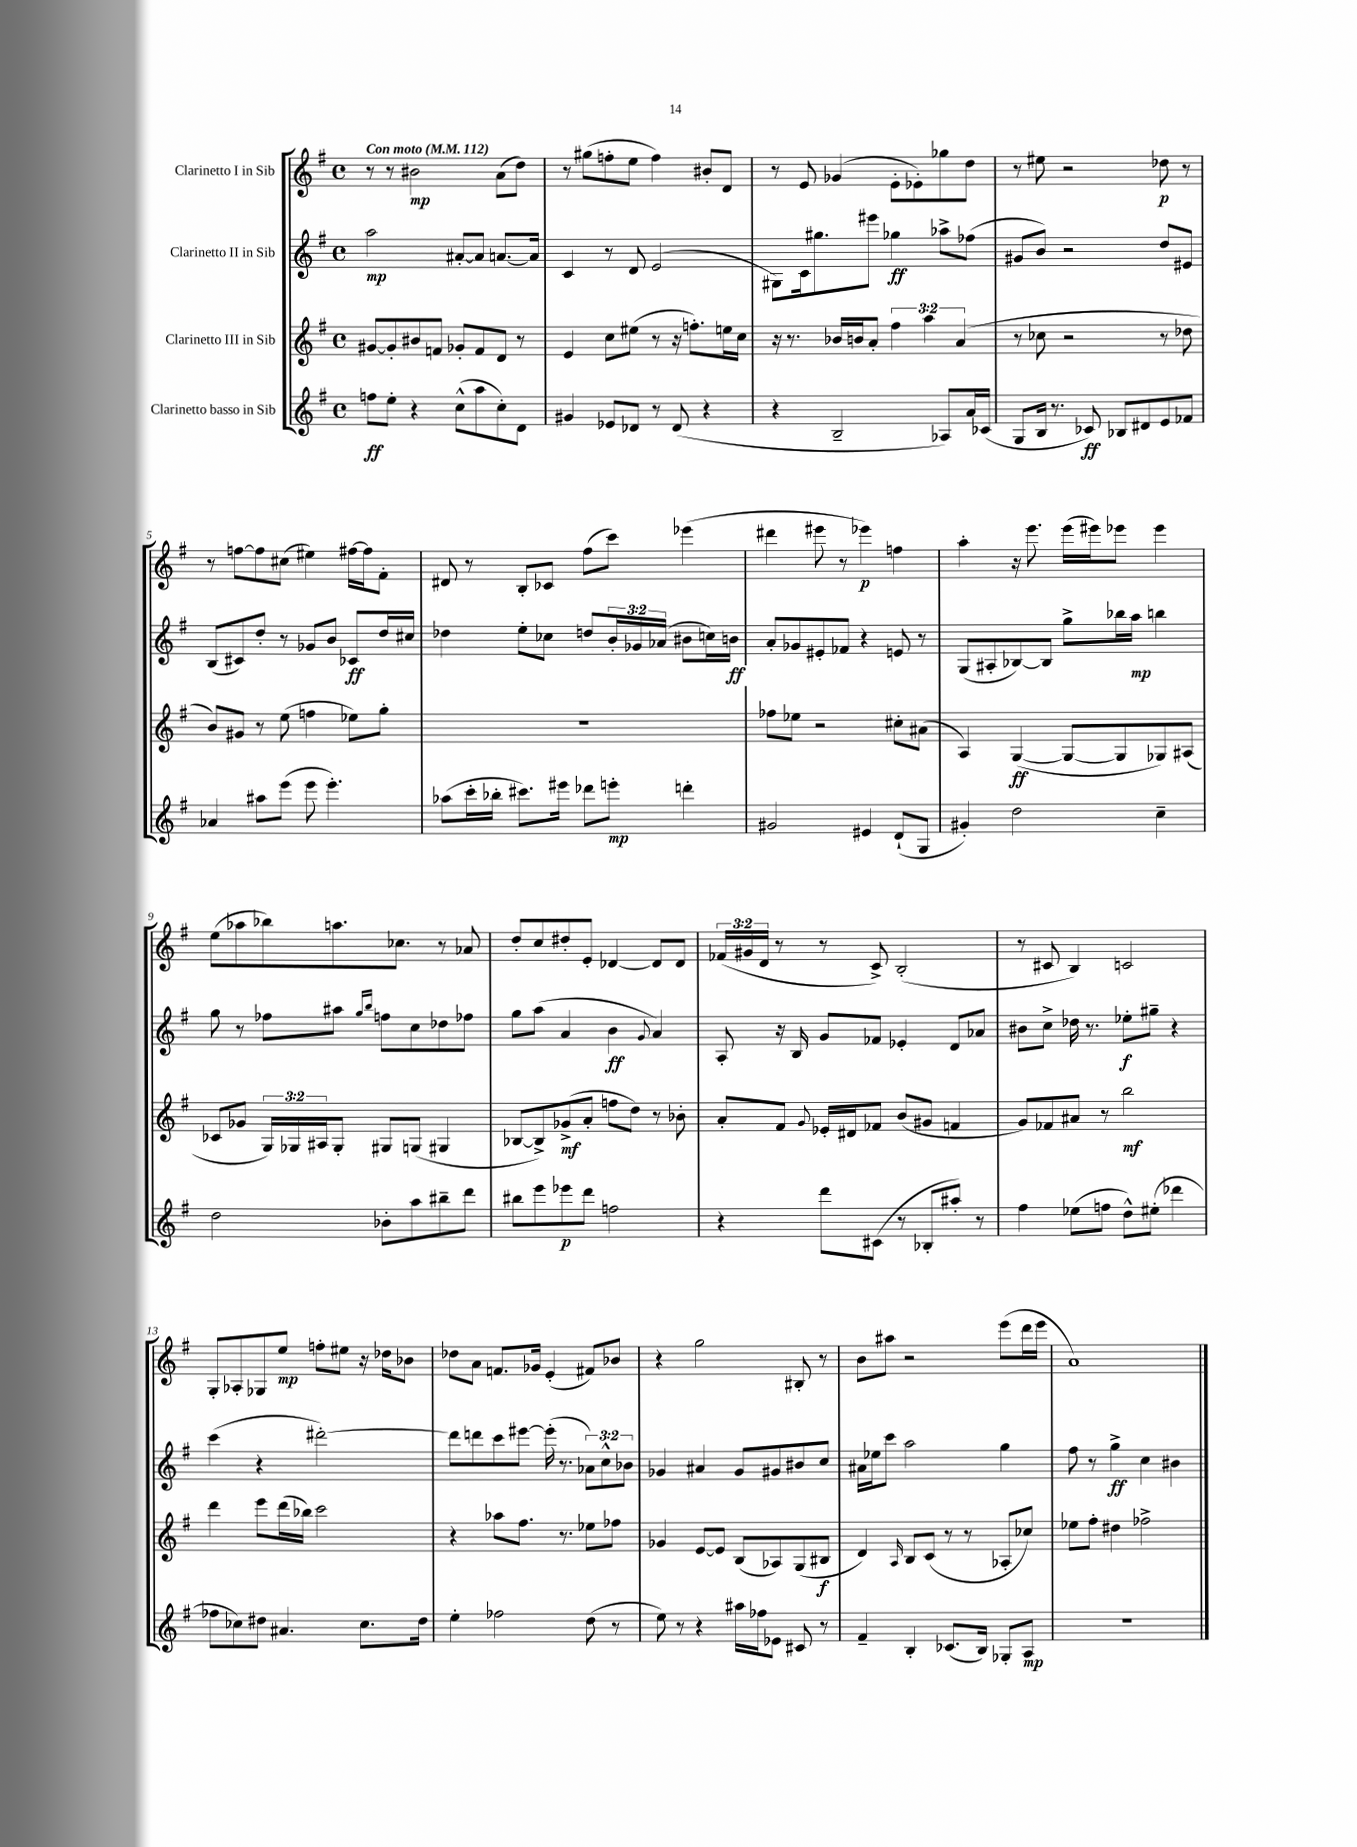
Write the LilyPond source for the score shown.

<<
\new StaffGroup <<
\new Staff = "s0" \with { instrumentName = "Clarinetto I in Sib" } {
    \clef treble \key g \major \defaultTimeSignature \time 4/4 \override Staff.TupletNumber.text = #tuplet-number::calc-fraction-text \tempo "Con moto" 4 = 112
    r8 r8 bis'2\mp a'8( d''8) |
    r8 gis''8( f''8-. e''8 f''4) bis'8-. d'8 |
    r8 e'8 ges'4( e'8-. ees'8-.) ges''8 d''8 |
    r8 eis''8 r2 des''8\p r8 |
    r8 f''8~ f''8 cis''8( eis''4) fis''16~ fis''16 fis'8-. |
    dis'8 r8 b8-. ces'8 fis''8( c'''8) ees'''4( |
    dis'''4 eis'''8 r8 ees'''4\p) f''4 |
    a''4-. r16 e'''8. e'''16( eis'''16) ees'''8 ees'''4 |
    e''8( aes''8 bes''8) a''8. ces''8. r8 aes'8 |
    d''8-. c''8 dis''8-. e'8-. des'4~ des'8 des'8 |
    \tuplet 3/2 { fes'16( gis'16 d'16 } r8 r8 c'8->) b2-.( |
    r8 cis'8 b4) c'2 |
    g8-. aes8-. ges8 e''8\mp f''8-. eis''8 r16 des''16 bes'8 |
    des''8 a'8 f'8. ges'16 e'4-.( fis'8) bes'8 |
    r4 g''2 bis8-. r8 |
    b'8 ais''8 r2 e'''8( d'''16 e'''16 |
    a'1) \bar "|." |
}
\new Staff = "s1" \with { instrumentName = "Clarinetto II in Sib" } {
    \clef treble \key g \major \defaultTimeSignature \time 4/4 \override Staff.TupletNumber.text = #tuplet-number::calc-fraction-text
    a''2\mp ais'8~-. ais'8 a'8.~ a'16 |
    c'4 r8 d'8 e'2( |
    gis8) c'16 gis''8. eis'''8 ges''4\ff aes''8-> fes''8( |
    gis'8 b'8) r2 d''8 eis'8 |
    b8( cis'8) d''8-. r8 ges'8 b'8 ces'8\ff d''16 cis''16 |
    des''4 e''8-. ces''8 d''8 \tuplet 3/2 { b'16-. ges'16 aes'16( } bis'8 c''16) b'16\ff |
    a'8-. ges'8 eis'8-. fes'8 r4 e'8 r8 |
    g8( ais8-. bes8~) bes8 g''8-> bes''16 a''16\mp b''4 |
    g''8 r8 fes''8 ais''8 \grace { g''16 b''16 } f''8 c''8 des''8 fes''8 |
    g''8 a''8( a'4 b'4\ff \appoggiatura { g'8 } a'4) |
    a8-. r16 b16 g'8 fes'8 ees'4-. d'8 aes'8 |
    bis'8 c''8-> des''16 r8. ees''8-.\f gis''8-- r4 |
    c'''4( r4 dis'''2~-.) |
    dis'''8 d'''8 c'''8 eis'''8~ eis'''16-.( r8. \tuplet 3/2 { aes'8) c''8-^ bes'8 } |
    ges'4 ais'4 ges'8 gis'8 bis'8 c''8 |
    ais'16 ees''16 c'''8 a''2 g''4 |
    fis''8 r8 g''4->\ff c''4 bis'4 \bar "|." |
}
\new Staff = "s2" \with { instrumentName = "Clarinetto III in Sib" } {
    \clef treble \key g \major \defaultTimeSignature \time 4/4 \override Staff.TupletNumber.text = #tuplet-number::calc-fraction-text
    gis'8~ gis'8-. bis'8 f'8 ges'8-. f'8 d'8 r8 |
    e'4 c''8 eis''8( r8 r16 f''8.-.) e''16 c''16 |
    r16 r8. bes'16 b'16 a'8-. \tuplet 3/2 { fis''4 a''4 a'4( } |
    r8 ces''8 r2 r8 des''8 |
    b'8) gis'8 r8 e''8( f''4 ees''8) g''8-. |
    R1 |
    fes''8 ees''8 r2 cis''8-. ais'8( |
    a4) g4~\ff( g8~ g8 ges8) ais8( |
    ces'8 ges'8 \tuplet 3/2 { g16) ges16 ais16 } ges8-. gis8 g8( gis4 |
    bes8~ bes8->) ges'8->\mf( a'8-. f''8 d''8) r8 bes'8-. |
    a'8-. fis'8 \appoggiatura { g'8 } ees'16-. dis'16 fes'8 b'8( gis'8 f'4 |
    g'8) fes'8 ais'8 r8 b''2\mf |
    d'''4 e'''8 d'''16( bes''16) c'''2 |
    r4 aes''8 fis''8. r8. ees''8 fes''8 |
    ges'4 e'8~ e'8 b8( aes8) g8( bis8\f |
    d'4) \grace { a16 } b8 c'8( r8 r8 aes8-. ces''8) |
    ees''8 fis''8-. dis''4 fes''2-> \bar "|." |
}
\new Staff = "s3" \with { instrumentName = "Clarinetto basso in Sib" } {
    \clef treble \key g \major \defaultTimeSignature \time 4/4
    f''8\ff e''8-. r4 c''8-^( a''8 c''8-.) d'8 |
    gis'4 ees'8 des'8 r8 des'8( r4 |
    r4 b2-- aes8) a'16 ces'16( |
    g8 b16 r8. ces'8\ff) bes8 dis'8 e'8 fes'8 |
    aes'4 ais''8 e'''8( e'''8 e'''4.-.) |
    aes''8( c'''16-. bes''16-. cis'''8.) eis'''16 des'''8 e'''8-.\mp d'''4-. |
    gis'2 eis'4 d'8-!( g8 |
    gis'4-.) d''2 c''4-- |
    d''2 bes'8-. a''8 bis''8-- d'''8 |
    bis''8 e'''8 ees'''8\p d'''8 f''2 |
    r4 d'''8 cis'8( r8 bes8-. ais''8-.) r8 |
    fis''4 ees''8( f''8 d''8-^) eis''8-.( des'''4 |
    fes''8 ces''8) dis''8 ais'4. ces''8. dis''16 |
    e''4-. fes''2 d''8( r8 |
    e''8) r8 r4 ais''16 fes''16 ees'8 cis'8 r8 |
    fis'4-- b4-. ces'8.( b16) ges8-. a8\mp |
    R1 \bar "|." |
}
>>
>>
